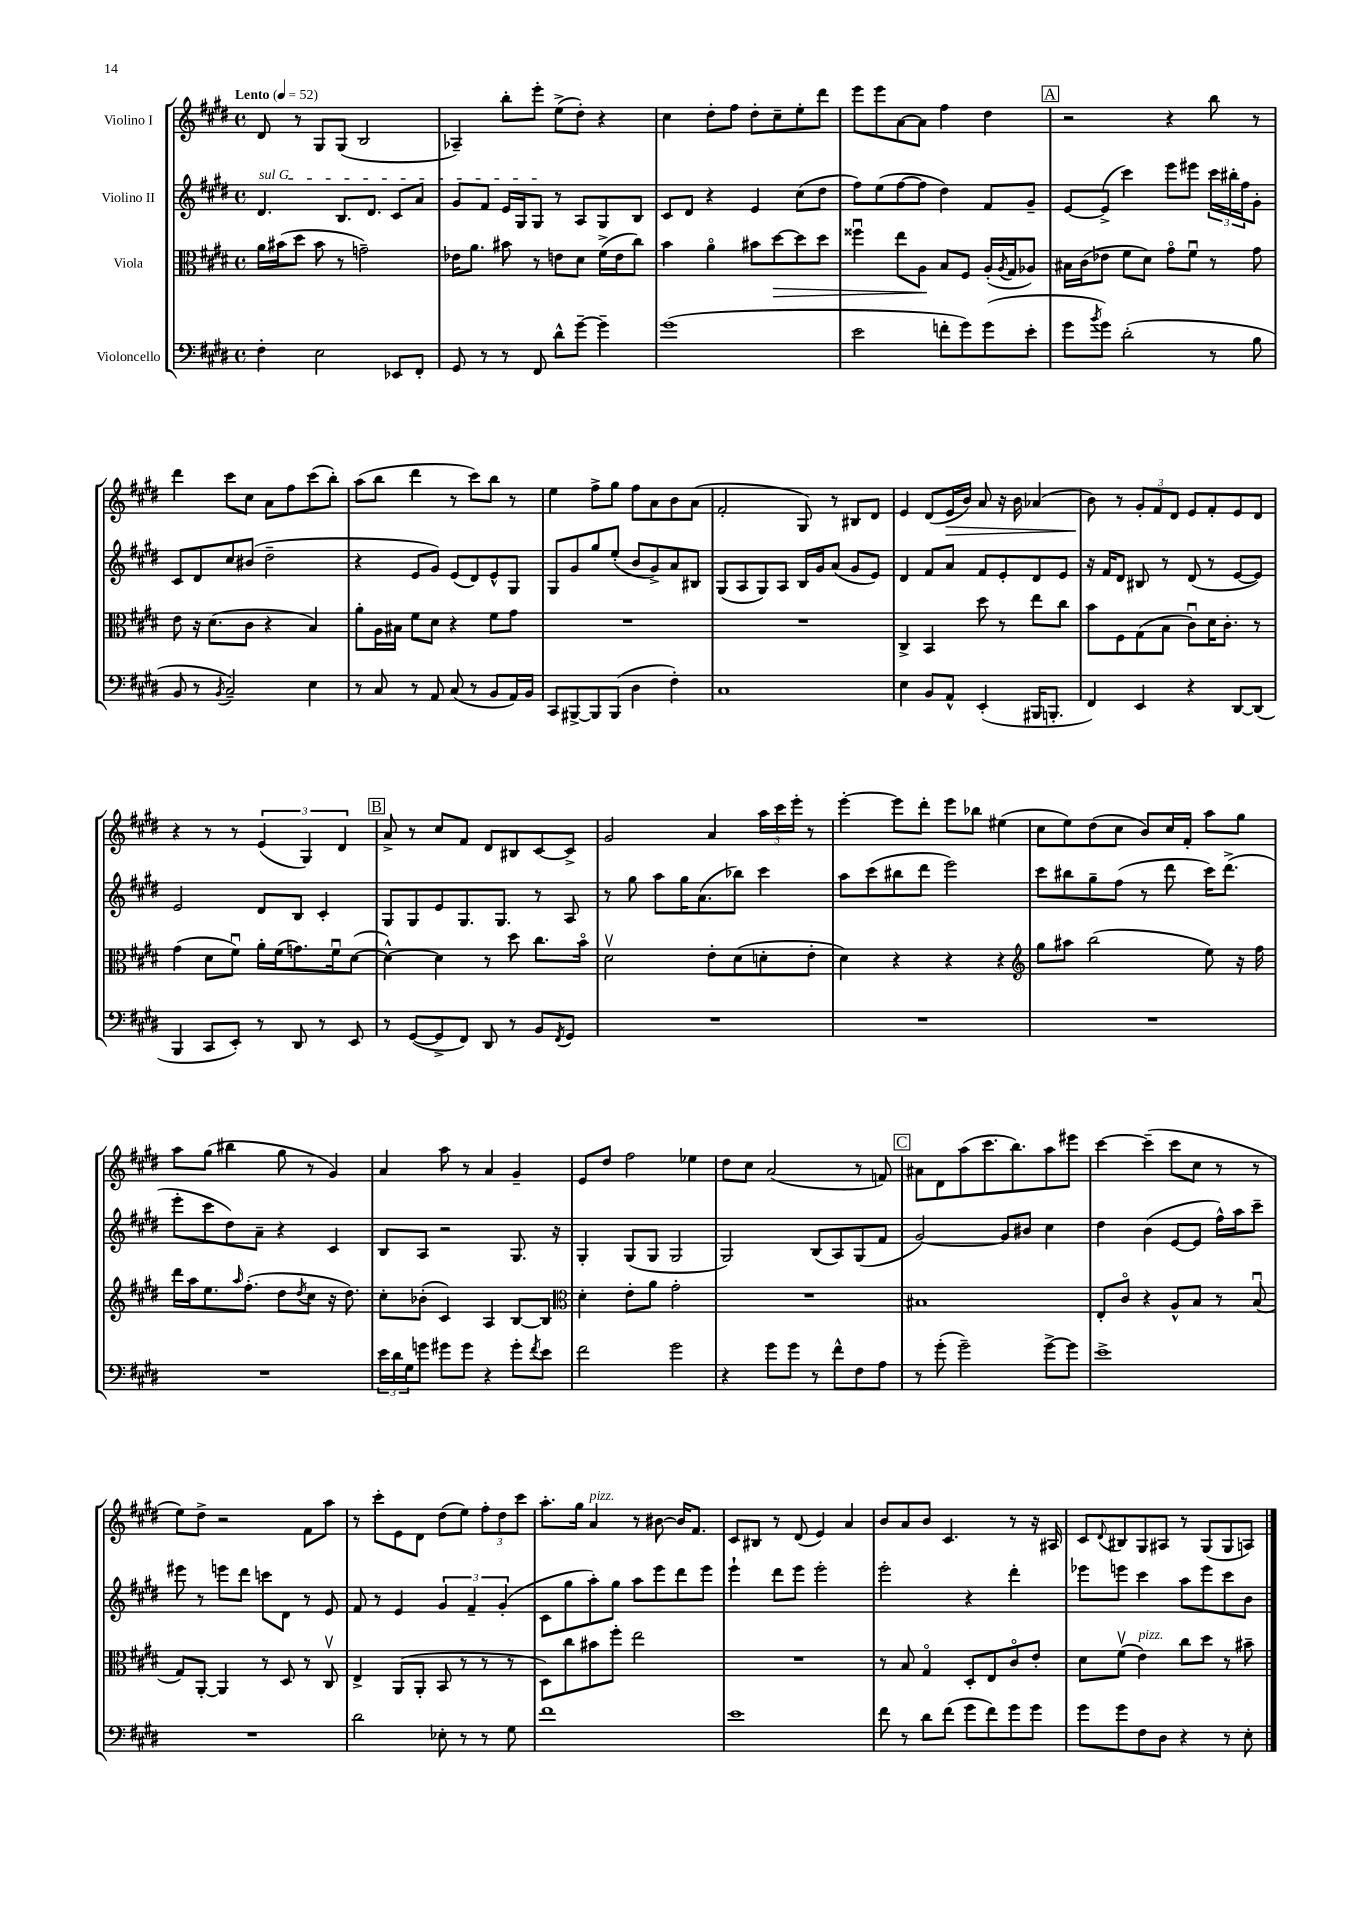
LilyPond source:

<<
\new StaffGroup <<
\new Staff = "s0" \with { instrumentName = "Violino I" } {
    \clef treble \key e \major \defaultTimeSignature \time 4/4 \tempo "Lento" 4 = 52
    dis'8 r8 gis8 gis8( b2 |
    aes4--) b''8-. e'''8-. e''8->( dis''8-.) r4 |
    cis''4 dis''8-. fis''8 dis''8-. cis''8-- e''8-. dis'''8 |
    e'''8 e'''8 a'8~ a'8 fis''4 dis''4 |
    \mark \markup { \box "A" } r2 r4 b''8 r8 |
    dis'''4 cis'''8 cis''8 a'8 fis''8 cis'''8( b''8-.) |
    a''8( b''8 dis'''4 r8 cis'''8) b''8 r8 |
    e''4 fis''8-> gis''8 fis''8 a'8 b'8 a'8( |
    fis'2-. gis8) r8 bis8 dis'8 |
    e'4 dis'8( e'16\> b'16) a'8 r16 b'16 aes'4( |
    b'8\!) r8 \tuplet 3/2 { gis'8-. fis'8 dis'8 } e'8 fis'8-. e'8 dis'8 |
    r4 r8 r8 \tuplet 3/2 { e'4( gis4) dis'4 } |
    \mark \markup { \box "B" } a'8-> r8 cis''8 fis'8 dis'8 bis8 cis'8~ cis'8-> |
    gis'2 a'4 \tuplet 3/2 { a''16 cis'''16 e'''16-. } r8 |
    e'''4~-. e'''8 dis'''8-. e'''8 bes''8 eis''4( |
    cis''8 e''8) dis''8( cis''8 b'8) cis''16 fis'16-. a''8 gis''8 |
    a''8 gis''8( bis''4 gis''8 r8 gis'4) |
    a'4 a''8 r8 a'4 gis'4-- |
    e'8 dis''8 fis''2 ees''4 |
    dis''8 cis''8 a'2( r8 f'8) |
    \mark \markup { \box "C" } ais'8 dis'8 a''8( cis'''8. b''8.) a''8 eis'''8 |
    cis'''4~ cis'''4--( cis'''8 cis''8 r8 r8 |
    e''8) dis''8-> r2 fis'8 a''8 |
    r8 cis'''8-. e'8 dis'8 dis''8( e''8) \tuplet 3/2 { fis''8-. dis''8 cis'''8 } |
    a''8.-. gis''16 a'4^\markup { \italic "pizz." } r8 bis'8~ bis'16 fis'8. |
    cis'8 bis8 r8 dis'8( e'4) a'4 |
    b'8 a'8 b'8 cis'4. r8 r16 ais16 |
    cis'8 \appoggiatura { dis'8 } bis8 gis8 ais8 r8 gis8( gis8 a8) \bar "|." |
}
\new Staff = "s1" \with { instrumentName = "Violino II" } {
    \clef treble \key e \major \defaultTimeSignature \time 4/4
    \once \override TextSpanner.bound-details.left.text = \markup { \italic "sul G" } dis'4.\startTextSpan b8. dis'8. cis'8 a'8 |
    gis'8 fis'8 e'16 gis16 gis8\stopTextSpan r8 a8 gis8 b8 |
    cis'8 dis'8 r4 e'4 cis''8( dis''8 |
    fis''8) e''8( fis''8~ fis''8 dis''4) fis'8 gis'8-- |
    \mark \markup { \box "A" } e'8~ e'8->( cis'''4) e'''8 eis'''8 \tuplet 3/2 { cis'''16 bis''16-. fis''16 } gis'8-. |
    cis'8 dis'8 cis''8 bis'8( dis''2-- |
    r4 e'8 gis'8) e'8( dis'8) e'8-^ gis8 |
    gis8 gis'8 gis''8 e''8-.( b'8 gis'8->) a'8 bis8 |
    gis8( a8 gis8) a8 b16 gis'16 a'8( gis'8 e'8) |
    dis'4 fis'8 a'8 fis'8 e'8-. dis'8 e'8 |
    r16 fis'16 dis'8 bis8 r8 dis'8( r8 e'8~ e'8) |
    e'2 dis'8 b8 cis'4-. |
    \mark \markup { \box "B" } gis8 gis8 e'8 gis8. gis8. r8 a8 |
    r8 gis''8 a''8 gis''16 a'8.( bes''8) cis'''4 |
    a''8 cis'''8( bis''8 dis'''8 e'''2) |
    cis'''8 bis''8 gis''8-- fis''8( r8 dis'''8 cis'''16) dis'''8.->( |
    e'''8-. cis'''8 dis''8) a'8-- r4 cis'4 |
    b8 a8 r2 gis8. r16 |
    gis4-. gis8( gis8 gis2 |
    gis2) b8( a8) gis8( fis'8 |
    \mark \markup { \box "C" } gis'2~) gis'8 bis'8 cis''4 |
    dis''4 b'4( e'8~ e'8 fis''16-^) a''16 cis'''8-- |
    eis'''8 r8 e'''8 dis'''8 c'''8 dis'8 r8 e'8 |
    fis'8 r8 e'4 \tuplet 3/2 { gis'4 fis'4-- gis'4-.( } |
    cis'8 gis''8 a''8-.) gis''8 a''8 e'''8 dis'''8 e'''8 |
    e'''4-! dis'''8 e'''8 e'''2-. |
    e'''2-. r4 dis'''4-. |
    ees'''8 e'''8 cis'''4 a''8 e'''8 cis'''8 b'8 \bar "|." |
}
\new Staff = "s2" \with { instrumentName = "Viola" } {
    \clef alto \key e \major \defaultTimeSignature \time 4/4
    a'16 bis'16( dis''8 bis'8 r8 g'2--) |
    ees'16 a'8. bis'8 r8 e'8 dis'8 fis'16->( e'16 cis''8) |
    b'4 a'4\flageolet bis'8 dis''8~\> dis''8 dis''8 |
    fisis''4\downbow e''8 a8\! b8 fis8 a16-.( \acciaccatura { a8 } gis16 aes8) |
    \mark \markup { \box "A" } bis16 cis'16( ees'8 fis'8 dis'8) gis'8\flageolet fis'8\downbow r8 gis'8 |
    e'8 r16 dis'8.( cis'8 r4 b4) |
    a'8-. a16 bis16 fis'8 dis'8 r4 fis'8 gis'8 |
    R1 |
    R1 |
    cis4-> b,4 dis''8 r8 e''8 cis''8 |
    b'8 fis8 gis8( b8 cis'8\downbow) dis'16 cis'8.-. r8 |
    gis'4( dis'8 fis'8\downbow) a'16-. fis'16( g'8.) fis'16\downbow dis'8~( |
    \mark \markup { \box "B" } dis'4~-^) dis'4 r8 dis''8 cis''8. b'16\flageolet |
    dis'2\upbow e'8-. dis'8( d'8-. e'8-. |
    dis'4) r4 r4 r4 |
    \clef treble gis''8 ais''8 b''2( e''8) r16 fis''16 |
    dis'''16 a''16 e''8. \grace { a''16 } fis''8.-.( dis''8 \acciaccatura { dis''8 } cis''8 r16 dis''8.) |
    cis''8-. bes'8-.( cis'4) a4 b8~ b8 |
    \clef alto dis'4-. e'8-. a'8 gis'2-. |
    R1 |
    \mark \markup { \box "C" } bis1 |
    e8-. cis'8\flageolet r4 a8-^ b8 r8 b8\downbow( |
    gis8) a,8~-. a,4 r8 dis8 r8 cis8\upbow |
    e4-> a,8( a,8-. b,8 r8 r8 r8 |
    dis8) cis''8 bis'8 fis''8-. e''2 |
    R1 |
    r8 b8 gis4\flageolet dis8-. e8 cis'8\flageolet e'8-. |
    dis'8 fis'8\upbow( e'4^\markup { \italic "pizz." }) cis''8 dis''8 r8 bis'8-- \bar "|." |
}
\new Staff = "s3" \with { instrumentName = "Violoncello" } {
    \clef bass \key e \major \defaultTimeSignature \time 4/4
    fis4-. e2 ees,8 fis,8-. |
    gis,8 r8 r8 fis,8 dis'8-^ gis'8~-- gis'4-- |
    gis'1( |
    e'2 f'8-. gis'8) gis'8( e'8-. |
    \mark \markup { \box "A" } gis'8 \acciaccatura { b'8 } gis'8) dis'2-.( r8 b8 |
    b,8 r8 \acciaccatura { b,8 } cis2--) e4 |
    r8 cis8 r8 a,8 cis8( r8 b,8 a,16) b,16 |
    cis,8 bis,,8~-> bis,,8 bis,,8( dis4 fis4-.) |
    cis1 |
    e4 b,8 a,8-^ e,4-.( bis,,16 b,,8.-. |
    fis,4) e,4 r4 dis,8~ dis,8( |
    b,,4 cis,8 e,8-.) r8 dis,8 r8 e,8 |
    \mark \markup { \box "B" } r8 gis,8~( gis,8-> fis,8) dis,8 r8 b,8 \acciaccatura { fis,8 } gis,8 |
    R1 |
    R1 |
    R1 |
    R1 |
    \tuplet 3/2 { e'16 dis'16 gis16 } g'8 gis'8 gis'8 r4 gis'8-. \acciaccatura { fis'8 } e'8 |
    fis'2 gis'2 |
    r4 gis'8 gis'8 r8 fis'8-^ fis8 a8 |
    \mark \markup { \box "C" } r8 gis'8-.( gis'2--) gis'8~-> gis'8 |
    e'1-> |
    R1 |
    dis'2 ees8-. r8 r8 gis8 |
    fis'1 |
    e'1 |
    fis'8 r8 dis'8 fis'8( gis'8 fis'8) gis'8 gis'8 |
    gis'8 gis'8 fis8 dis8 r4 r8 e8-. \bar "|." |
}
>>
>>
\layout { \context { \Score \remove "Bar_number_engraver" } }
